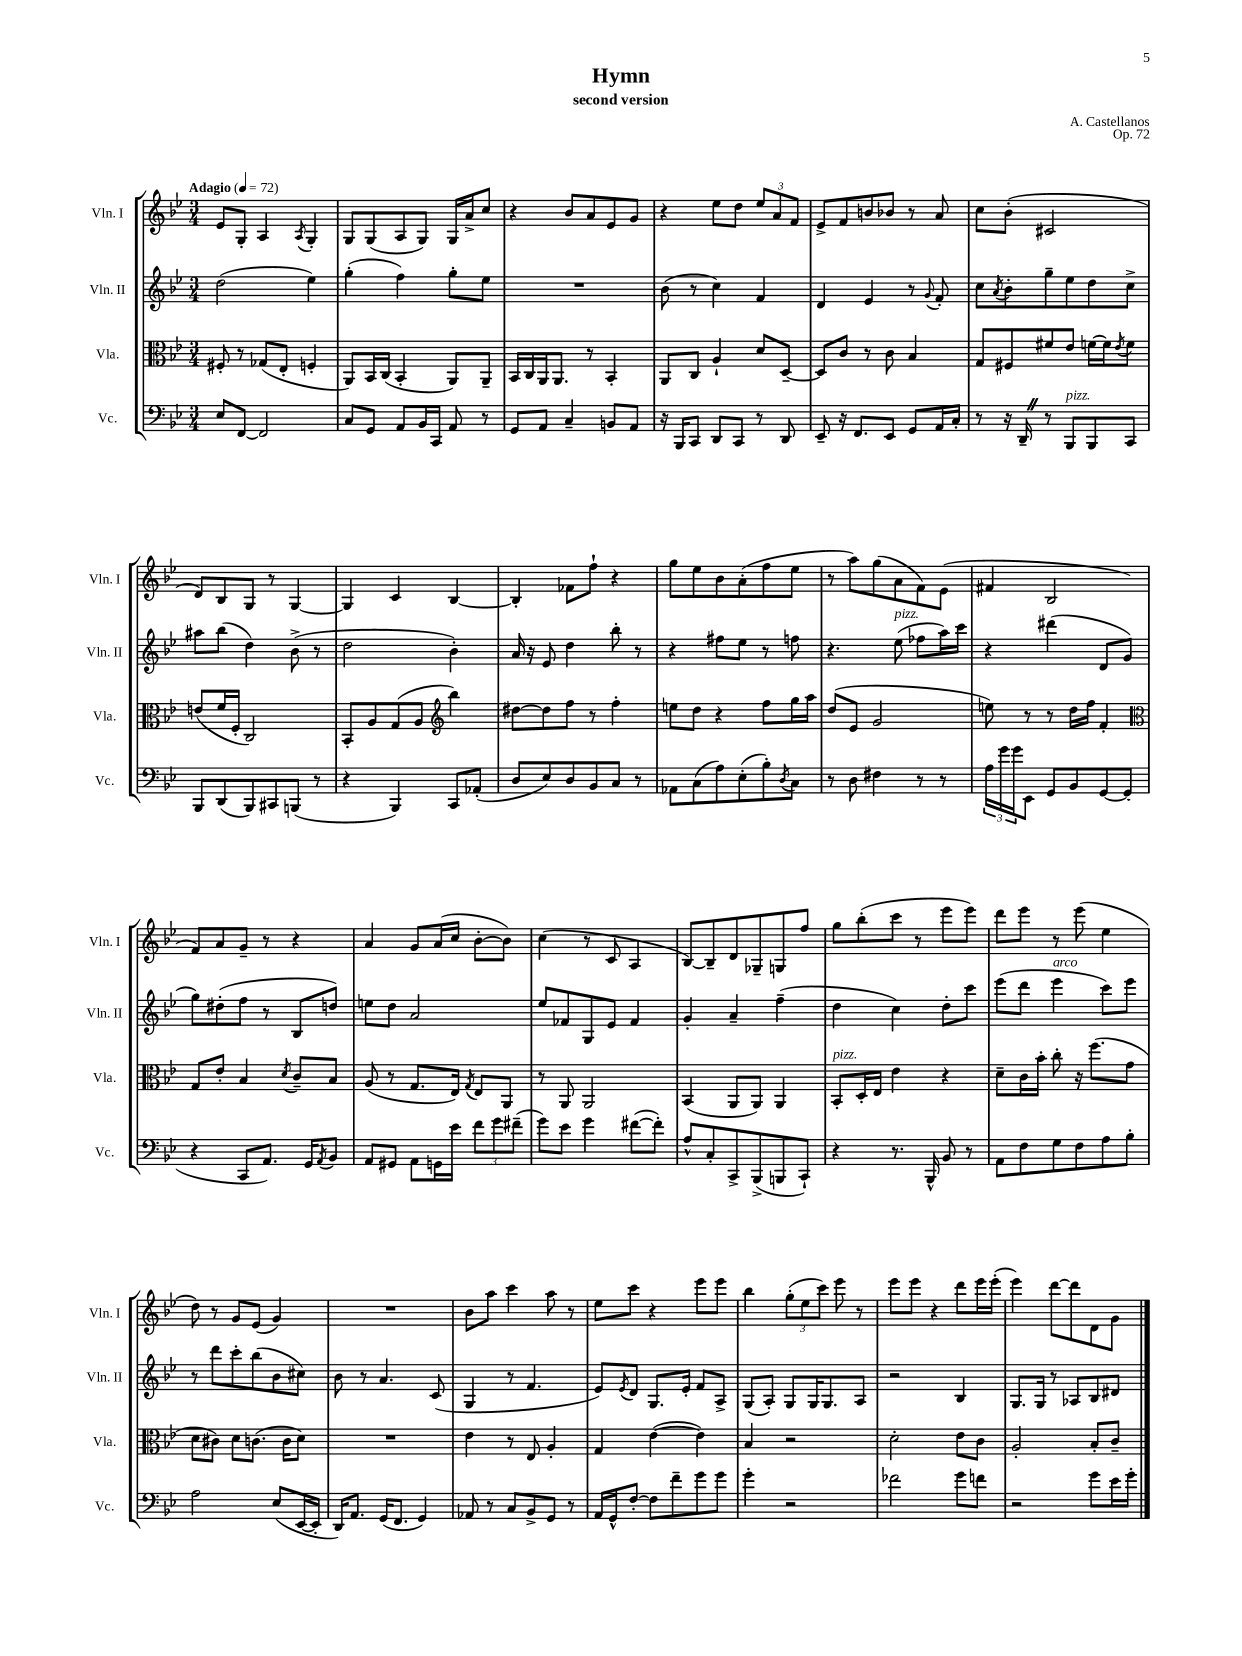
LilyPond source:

\header { title = "Hymn" composer = "A. Castellanos" subtitle = "second version" opus = "Op. 72" }
<<
\new StaffGroup <<
\new Staff = "s0" \with { instrumentName = "Vln. I" shortInstrumentName = "Vln. I" } {
    \clef treble \key bes \major \numericTimeSignature \time 3/4 \tempo "Adagio" 4 = 72
    ees'8 g8-. a4 \acciaccatura { a8 } g4-. |
    g8 g8( a8 g8) g16 a'16-> c''8 |
    r4 bes'8 a'8 ees'8 g'8 |
    r4 ees''8 d''8 \tuplet 3/2 { ees''8 a'8 f'8 } |
    ees'8-> f'8 b'8 bes'8 r8 a'8 |
    c''8 bes'8-.( cis'2 |
    d'8) bes8 g8 r8 g4~ |
    g4 c'4 bes4~ |
    bes4-. fes'8 f''8-! r4 |
    g''8 ees''8 bes'8 a'8-.( f''8 ees''8 |
    r8 a''8) g''8( a'8 f'8) ees'8( |
    fis'4 bes2 |
    f'8) a'8 g'8-- r8 r4 |
    a'4 g'8 a'16( c''16 bes'8~-. bes'8) |
    c''4( r8 c'8 a4 |
    bes8~) bes8-- d'8 ges8-- g8 f''8 |
    g''8 bes''8-.( c'''8 r8 ees'''8 ees'''8) |
    d'''8 ees'''8 r8 ees'''8( ees''4 |
    d''8) r8 g'8 ees'8( g'4) |
    R2. |
    bes'8 a''8 c'''4 a''8 r8 |
    ees''8 c'''8 r4 ees'''8 ees'''8 |
    bes''4 \tuplet 3/2 { g''8-.( ees''8 c'''8) } ees'''8 r8 |
    ees'''8 ees'''8 r4 d'''8 ees'''16 ees'''16-.( |
    ees'''4) d'''8~ d'''8 d'8 g'8 \bar "|." |
}
\new Staff = "s1" \with { instrumentName = "Vln. II" shortInstrumentName = "Vln. II" } {
    \clef treble \key bes \major \numericTimeSignature \time 3/4
    d''2( ees''4) |
    g''4-.( f''4) g''8-. ees''8 |
    R2. |
    bes'8( r8 c''4) f'4 |
    d'4 ees'4 r8 \appoggiatura { g'8 } f'8-. |
    c''8 \acciaccatura { a'8 } bes'8-. g''8-- ees''8 d''8 c''8-> |
    ais''8 bes''8( d''4) bes'8->( r8 |
    d''2 bes'4-.) |
    a'16 r16 ees'8 d''4 bes''8-. r8 |
    r4 fis''8 ees''8 r8 f''8 |
    r4. ees''8^\markup { \italic "pizz." }( fes''8 a''16) c'''16 |
    r4 dis'''4( d'8 g'8 |
    g''8) dis''8-.( f''8 r8 bes8 d''8) |
    e''8 d''8 a'2 |
    ees''8 fes'8 g8 ees'8 fes'4 |
    g'4-. a'4-- f''4--( |
    d''4 c''4) d''8-. c'''8 |
    ees'''8( d'''8 ees'''4^\markup { \italic "arco" } c'''8) ees'''8 |
    r8 d'''8 c'''8-. bes''8( bes'8 cis''8) |
    bes'8 r8 a'4. c'8( |
    g4 r8 f'4. |
    ees'8) \acciaccatura { ees'8 } d'8 g8. ees'16-. f'8 a8-> |
    g8( a8-.) g8 g16 g8. a8 |
    r2 bes4 |
    g8. g16 r8 aes8 bes8 dis'8 \bar "|." |
}
\new Staff = "s2" \with { instrumentName = "Vla." shortInstrumentName = "Vla." } {
    \clef alto \key bes \major \numericTimeSignature \time 3/4
    fis8-. r8 ges8( ees8-. f4-. |
    a,8) bes,16 c16( bes,4-. a,8) a,8-- |
    bes,16 c16 a,16 a,8. r8 bes,4-. |
    a,8 c8 a4-! d'8 d8~-- |
    d8 c'8 r8 c'8 bes4 |
    g8 fis8 fis'8 ees'8 f'16~ f'16 \acciaccatura { ees'8 } f'8 |
    e'8( f'16 f16-. c2) |
    bes,8-. a8 g8( a8 \clef treble bes''4) |
    dis''8~ dis''8 f''8 r8 f''4-. |
    e''8 d''8 r4 f''8 g''16 a''16 |
    d''8( ees'8 g'2 |
    e''8) r8 r8 d''16 f''16 f'4-. |
    \clef alto g8 ees'8-. bes4 \acciaccatura { d'8 } c'8-- bes8 |
    a8( r8 g8. ees16) \acciaccatura { g8 } ees8 a,8 |
    r8 a,8 a,2 |
    bes,4( a,8 a,8) a,4 |
    bes,8-.^\markup { \italic "pizz." } d16-. ees16 ees'4 r4 |
    d'8-- c'16 bes'16-. c''8-. r16 f''8.( g'8 |
    d'8 cis'8) d'8 c'8.( c'16 d'8) |
    R2. |
    ees'4 r8 ees8 a4-. |
    g4 ees'4~( ees'4) |
    bes4 r2 |
    d'2-. ees'8 c'8 |
    a2-. bes8-. c'8-- \bar "|." |
}
\new Staff = "s3" \with { instrumentName = "Vc." shortInstrumentName = "Vc." } {
    \clef bass \key bes \major \numericTimeSignature \time 3/4
    ees8 f,8~ f,2 |
    c8 g,8 a,8 bes,16 c,16 a,8 r8 |
    g,8 a,8 c4-- b,8 a,8 |
    r16 bes,,16 c,8 d,8 c,8 r8 d,8 |
    ees,8-- r16 f,8. ees,8 g,8 a,16 c16-. |
    r8 r16 d,16-- \once \override BreathingSign.text = \markup { \musicglyph "scripts.caesura.straight" } \breathe r8 bes,,8^\markup { \italic "pizz." } bes,,8 c,8 |
    bes,,8 d,8( bes,,8) cis,8 b,,8( r8 |
    r4 bes,,4) c,8 aes,8-.( |
    d8 ees8) d8 bes,8 c8 r8 |
    aes,8 c8( a8) ees8-.( bes8-.) \acciaccatura { d8 } c8 |
    r8 d8 fis4 r8 r8 |
    \tuplet 3/2 { a16 g'16 g'16 } ees,8 g,8 bes,8 g,8~ g,8( |
    r4 c,8 a,8.) g,16 \acciaccatura { a,8 } bes,8 |
    a,8 gis,8 a,8 g,16 ees'16 \tuplet 3/2 { f'8 g'8 fis'8--( } |
    g'8) ees'8 g'4 fis'8~( fis'8-.) |
    a8-^ c8-. c,8-> bes,,8->( b,,8 c,8-!) |
    r4 r8. bes,,16-^ bes,8 r8 |
    a,8 f8 g8 f8 a8 bes8-. |
    a2 ees8( ees,16~ ees,16-. |
    d,16) a,8. g,16( f,8. g,4) |
    aes,8 r8 c8 bes,8-> g,8 r8 |
    a,16 g,16-^ f8~-. f8 f'8-- g'8 g'8 |
    g'4-. r2 |
    fes'2 g'8 f'8 |
    r2 g'8 ees'16 g'16-. \bar "|." |
}
>>
>>
\layout { \context { \Score \remove "Bar_number_engraver" } }
